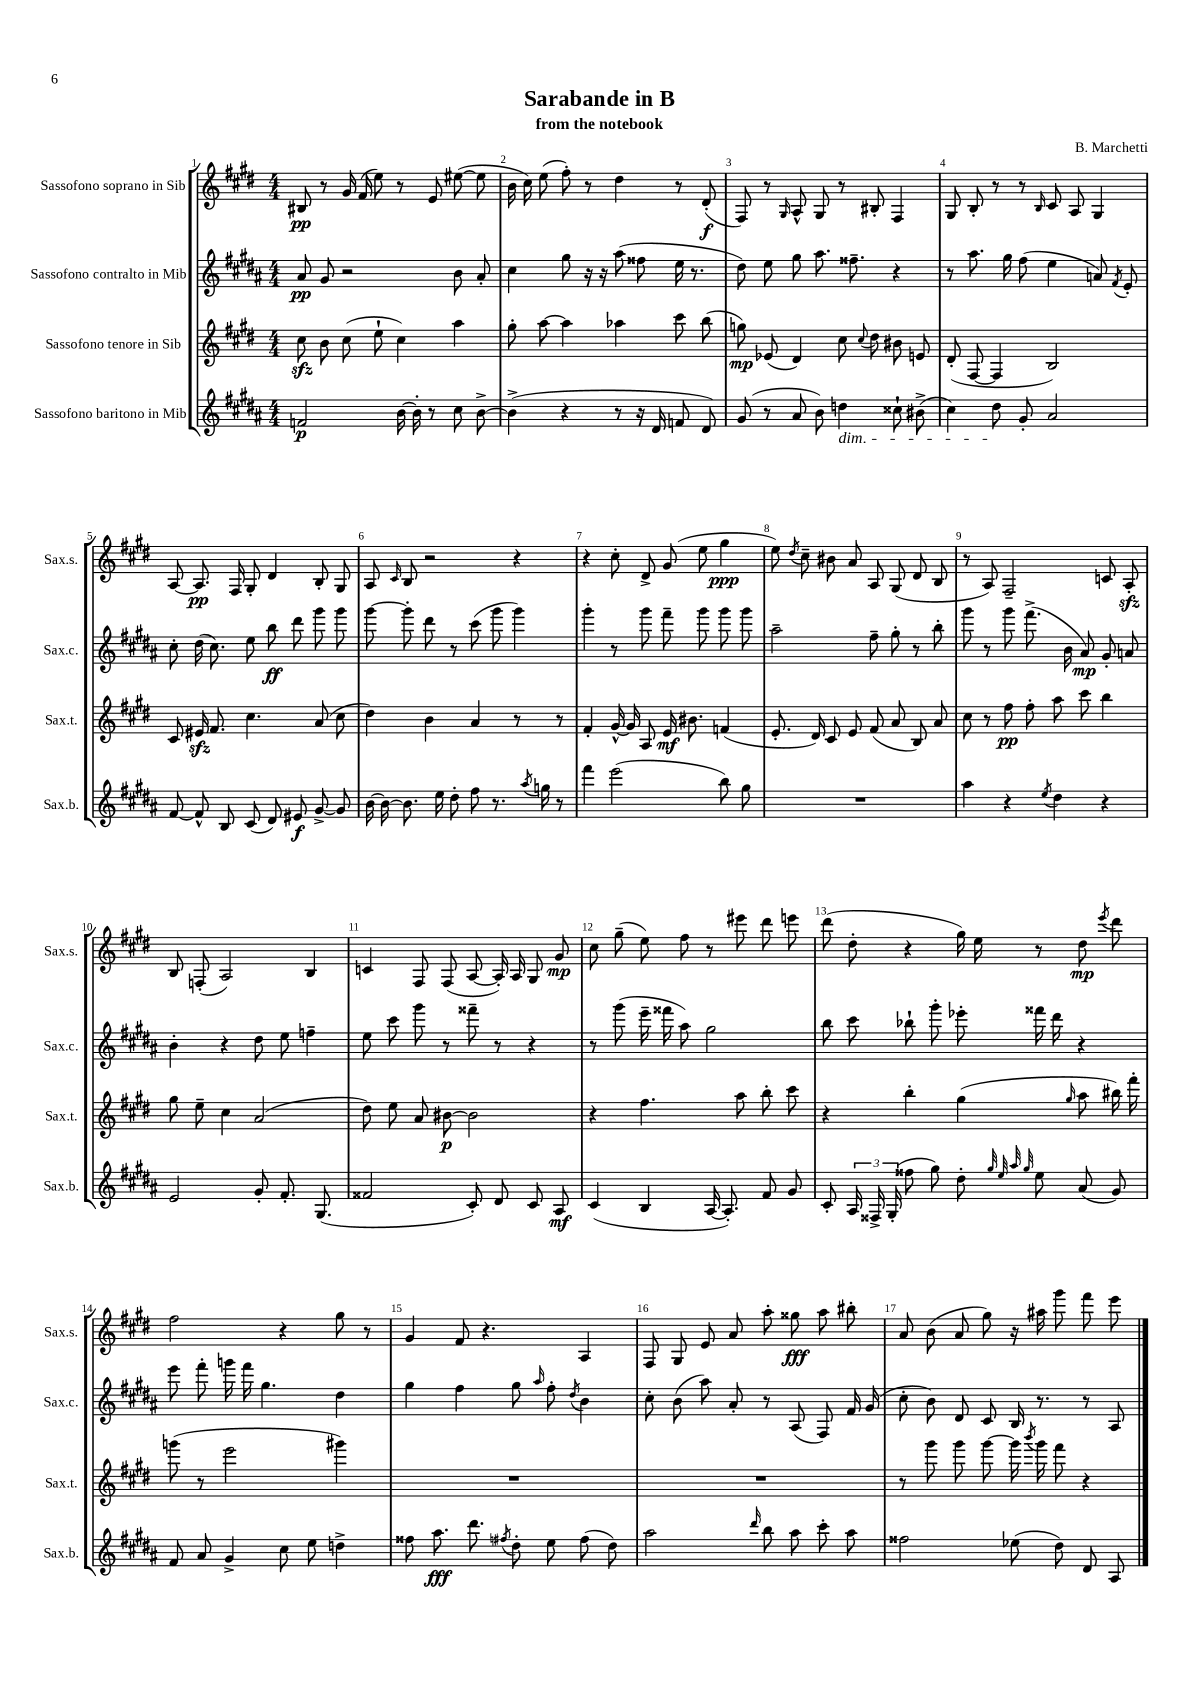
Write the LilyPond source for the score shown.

\header { title = "Sarabande in B" composer = "B. Marchetti" subtitle = "from the notebook" }
<<
\new StaffGroup <<
\new Staff = "s0" \with { instrumentName = "Sassofono soprano in Sib" shortInstrumentName = "Sax.s." } {
    \clef treble \key e \major \numericTimeSignature \time 4/4
    \autoBeamOff bis8\pp r8 gis'16 fis'16( e''8) r8 e'8 eis''8~( eis''8 |
    b'16 cis''16) e''8( fis''8-.) r8 dis''4 r8 dis'8-.\f( |
    fis8) r8 \grace { gis16 } a8-^ gis8 r8 bis8-. fis4 |
    gis8 b8-. r8 r8 \grace { b16 } cis'8 a8 gis4 |
    a8~ a8.\pp fis16 gis8-. dis'4 b8-. gis8 |
    a8 \grace { cis'16 } b8 r2 r4 |
    r4 cis''8-. dis'8-> gis'8( e''8 gis''4\ppp |
    e''8) \acciaccatura { dis''8 } cis''8-- bis'8 a'8 a8 gis8( dis'8 b8 |
    r8 a8) fis2-- c'8 a8-.\sfz |
    b8 f8-.( a2) b4 |
    c'4 fis8 fis8( a8~ a16-.) a16 gis8 gis'8\mp |
    cis''8 gis''8--( e''8) fis''8 r8 eis'''8 dis'''8 e'''8 |
    dis'''8( dis''8-. r4 gis''16) e''16 r8 dis''8\mp \acciaccatura { e'''8 } dis'''8 |
    fis''2 r4 gis''8 r8 |
    gis'4 fis'8 r4. a4 |
    fis8 gis8 e'8 a'8 a''8-. gisis''8\fff a''8 bis''8-. |
    a'8 b'8( a'8 gis''8) r16 ais''16 gis'''8 fis'''8 e'''8 \bar "|." |
}
\new Staff = "s1" \with { instrumentName = "Sassofono contralto in Mib" shortInstrumentName = "Sax.c." } {
    \clef treble \key b \major \numericTimeSignature \time 4/4
    \autoBeamOff ais'8\pp gis'8 r2 b'8 ais'8-. |
    cis''4 gis''8 r16 r16 ais''8( fisis''8 e''16 r8. |
    dis''8) e''8 gis''8 ais''8. fisis''8.-- r4 |
    r8 ais''8. gis''16 fis''8( e''4 a'8) \acciaccatura { fis'8 } e'8-. |
    cis''8-. dis''16( cis''8.) e''8 b''8\ff dis'''8 gis'''8 gis'''8 |
    gis'''8~ gis'''8-. dis'''8 r8 cis'''8( gis'''8 gis'''4) |
    gis'''4-. r8 gis'''8 fis'''8-- gis'''8 gis'''8 gis'''8 |
    ais''2-- fis''8-- gis''8-. r8 b''8-. |
    gis'''8 r8 gis'''8 fis'''8.->( b'16 ais'8\mp) gis'8-. a'8 |
    b'4-. r4 dis''8 e''8 f''4-- |
    e''8 cis'''8 gis'''8 r8 fisis'''8-- r8 r4 |
    r8 gis'''8( e'''16-- fisis'''16 ais''8) gis''2 |
    b''8 cis'''8 bes''8-! gis'''8-. ees'''8-. fisis'''16 dis'''16 r4 |
    e'''8 fis'''8-. g'''16 fis'''16 gis''4. dis''4 |
    gis''4 fis''4 gis''8 \grace { ais''16 } fis''8-. \acciaccatura { dis''8 } b'4 |
    cis''8-. b'8( ais''8) ais'8-. r8 ais8( fis8) fis'16 gis'16( |
    cis''8-. b'8) dis'8 cis'8 b16 r8. r8 ais8 \bar "|." |
}
\new Staff = "s2" \with { instrumentName = "Sassofono tenore in Sib" shortInstrumentName = "Sax.t." } {
    \clef treble \key e \major \numericTimeSignature \time 4/4
    \autoBeamOff cis''8\sfz b'8 cis''8( e''8-! cis''4) a''4 |
    gis''8-. a''8~ a''4 aes''4 cis'''8 b''8( |
    g''8\mp) ees'8( dis'4) cis''8 \appoggiatura { cis''8 } dis''8 bis'8 e'8 |
    dis'8-.( fis8~ fis4 b2) |
    cis'8 eis'16\sfz fis'8. cis''4. a'8( cis''8 |
    dis''4) b'4 a'4 r8 r8 |
    fis'4-. gis'16~-^ gis'16 a8 e'16\mf bis'8. f'4( |
    e'8.-. dis'16) cis'8 e'8 fis'8( a'8 b8) a'8 |
    cis''8 r8 fis''8\pp fis''8-. a''8 cis'''8 b''4 |
    gis''8 e''8-- cis''4 a'2( |
    dis''8) e''8 a'8 bis'8~\p bis'2 |
    r4 fis''4. a''8 b''8-. cis'''8 |
    r4 b''4-. gis''4( \grace { gis''16 } a''8 bis''16) fis'''16-. |
    g'''8( r8 e'''2 gis'''4) |
    R1 |
    R1 |
    r8 gis'''8 gis'''8 gis'''8~ gis'''16 \acciaccatura { b'''8 } gis'''16 fis'''8 r4 \bar "|." |
}
\new Staff = "s3" \with { instrumentName = "Sassofono baritono in Mib" shortInstrumentName = "Sax.b." } {
    \clef treble \key b \major \numericTimeSignature \time 4/4
    \autoBeamOff f'2\p b'16~ b'16-. r8 cis''8 b'8~-> |
    b'4->( r4 r8 r16 dis'16 f'8 dis'8) |
    gis'8( r8 ais'8 b'8) d''4\dim cisis''8-! bis'8->( |
    cis''4) dis''8\! gis'8-. ais'2 |
    fis'8~ fis'8-^ b8 cis'8( dis'8) eis'8\f gis'8~-> gis'8 |
    b'16~ b'16~ b'8. e''16 dis''8-. fis''8 r8. \acciaccatura { ais''8 } g''16 r8 |
    fis'''4 e'''2( b''8) gis''8 |
    R1 |
    ais''4 r4 \acciaccatura { e''8 } dis''4 r4 |
    e'2 gis'8-. fis'8.-. gis8.( |
    fisis'2 cis'8-.) dis'8 cis'8 ais8\mf |
    cis'4( b4 ais16~ ais8.-.) fis'8 gis'8 |
    cis'8-. \tuplet 3/2 { ais16 fisis16-> gis16-.( } fisis''8 gis''8) dis''8-. \grace { gis''32 e''32 ais''32 gis''32 } e''8 ais'8( gis'8) |
    fis'8 ais'8 gis'4-> cis''8 e''8 d''4-> |
    fisis''8 ais''8.\fff dis'''8. \acciaccatura { fis''8 } dis''8-. e''8 fis''8( dis''8) |
    ais''2 \grace { dis'''16 } b''8 ais''8 cis'''8-. ais''8 |
    fisis''2 ees''8( dis''8) dis'8 ais8 \bar "|." |
}
>>
>>
\layout { \context { \Score \override BarNumber.break-visibility = ##(#f #t #t) barNumberVisibility = #all-bar-numbers-visible } }
